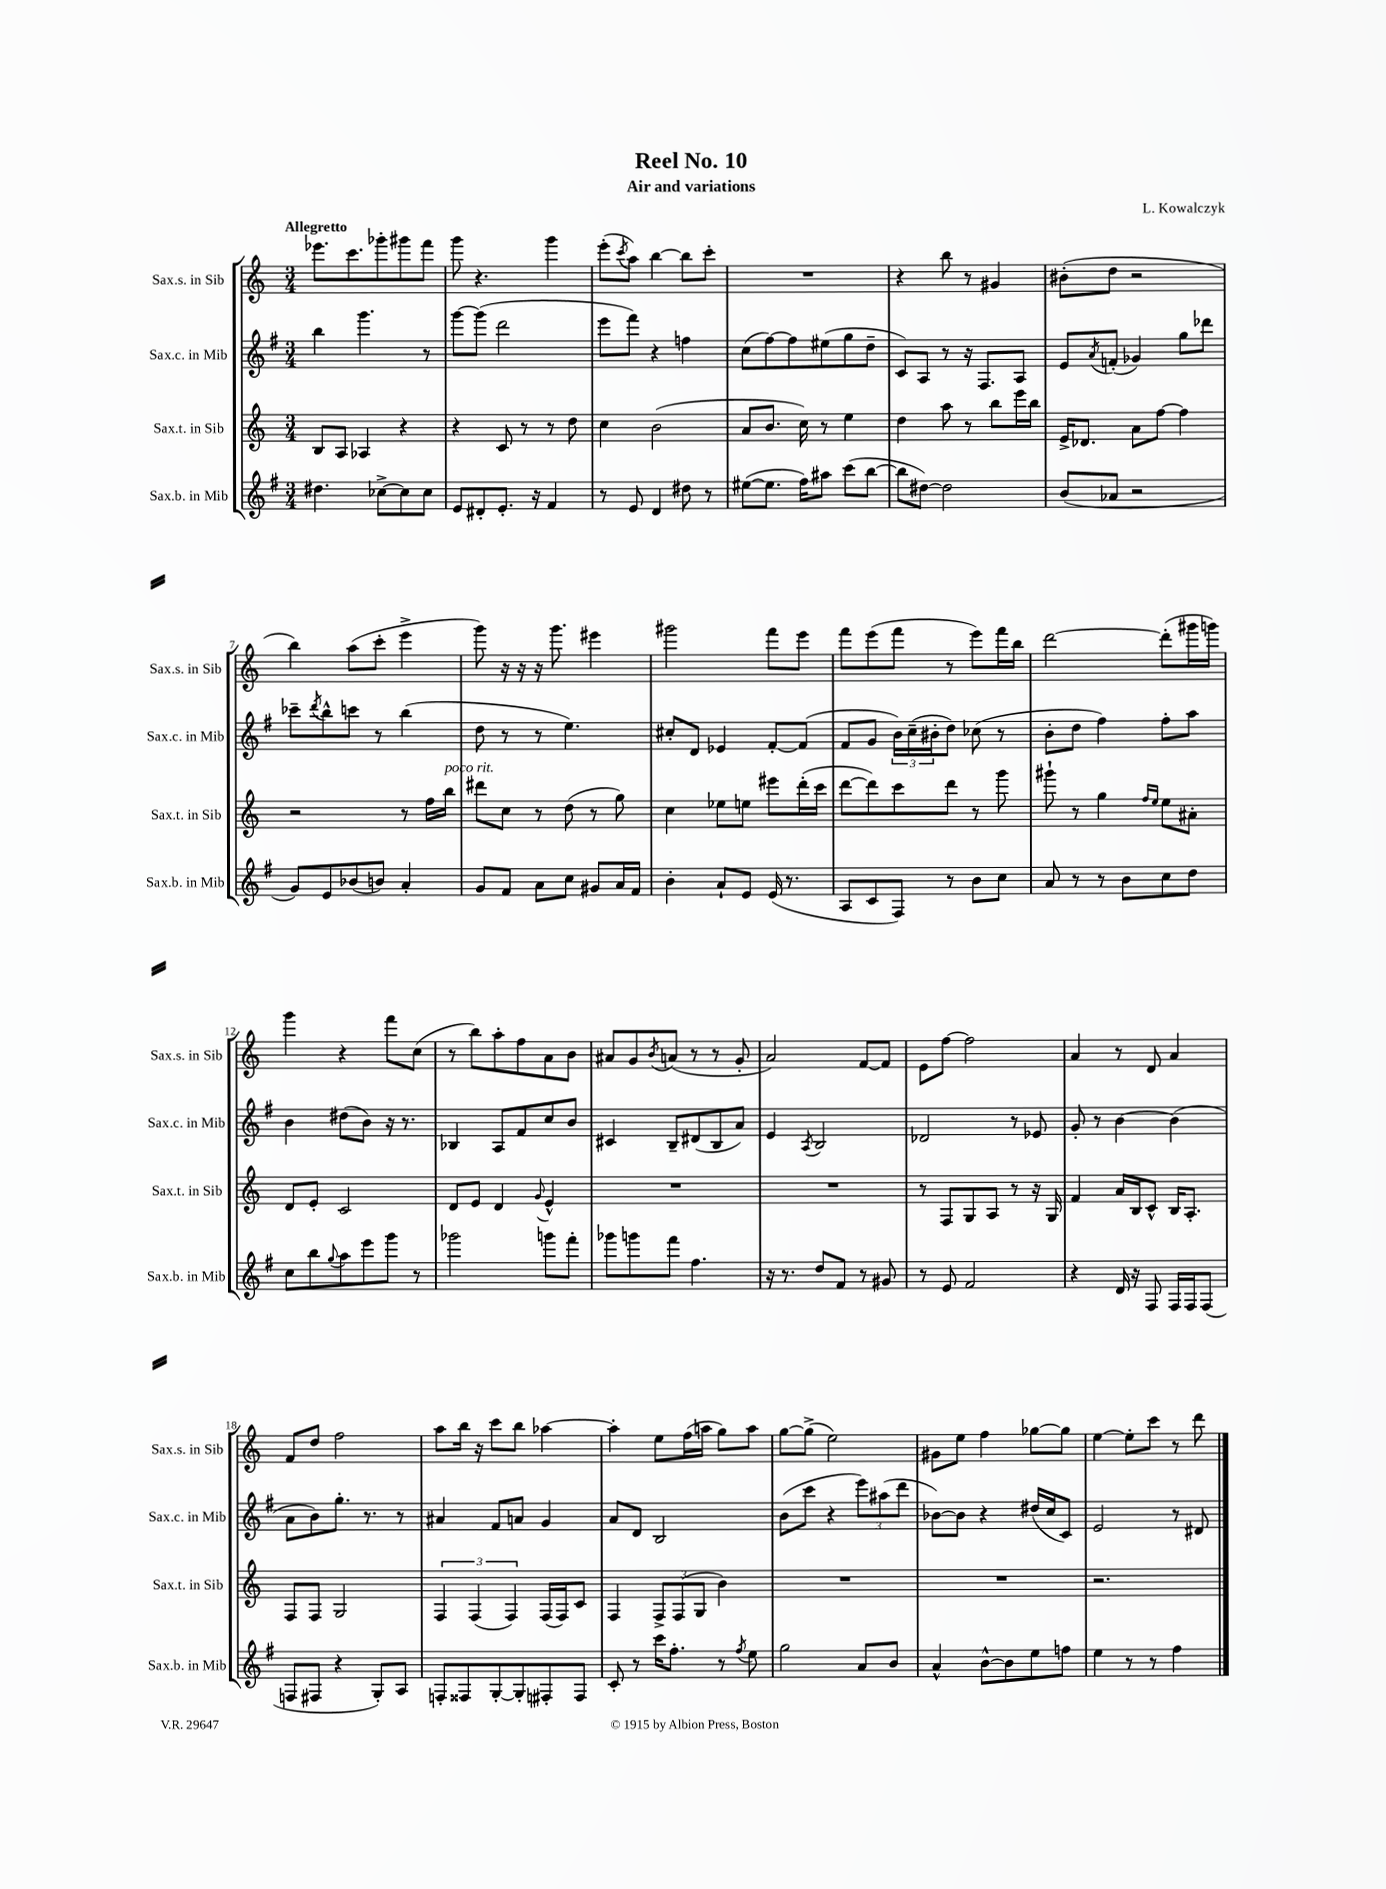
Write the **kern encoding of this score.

**kern	**kern	**kern	**kern
*part4	*part3	*part2	*part1
*staff4	*staff3	*staff2	*staff1
*I"Sax.b. in Mib	*I"Sax.t. in Sib	*I"Sax.c. in Mib	*I"Sax.s. in Sib
*I'Sax.b. in Mib	*I'Sax.t. in Sib	*I'Sax.c. in Mib	*I'Sax.s. in Sib
*clefG2	*clefG2	*clefG2	*clefG2
*k[f#]	*k[]	*k[f#]	*k[]
*M3/4	*M3/4	*M3/4	*M3/4
=1	=1	=1	=1
!	!	!	!LO:TX:a:B:t=Allegretto
4.dd#X\	8B/L	4bb\	8.eee-X\L
.	8A/J	.	.
.	.	.	8.ccc\
.	4A-X/	4.ggg\	.
[8cc-X^\L	.	.	8ggg-X'\
8cc-\]	4r	.	8ggg#X\
8cc-\J	.	8r	8fff\J
=2	=2	=2	=2
8e/L	4r	[8ggg\L	8ggg\
8d#X'/	.	(8ggg\J]	4.r
8.e'/J	8c/	2ddd\	.
.	8r	.	.
16r	.	.	.
4f#/	8r	.	4ggg\
.	8dd\	.	.
=3	=3	=3	=3
8r	4cc\	8eee\L	(8eee'\L
.	.	.	8qccc/
8e/	.	8fff#\J)	8aa\J)
4d/	(2b\	4r	[4bb\
8dd#X\	.	4ffn\	8bb\L]
8r	.	.	8ccc'\J
=4	=4	=4	=4
([8ee#X\L	8a/L	(8cc\L	2.r
8.ee#\J]	8.b/J	[8ff#\)	.
.	.	8ff#\]	.
16ff#\KL)	16cc\)	.	.
8aa#X\J	8r	(8ee#X\	.
(8ccc\L	4ee\	8gg\	.
[8bb\J	.	8dd~\J	.
=5	=5	=5	=5
8bb\L]	4dd\	8c/L)	4r
[8dd#X\J)	.	8A/J	.
2dd#\]	8aa\	8r	8bb\
.	8r	16r	8r
.	.	8.F#/L	.
.	8bb\L	.	4g#X/
.	16eee\L	8A/J	.
.	16bb\JJ	.	.
=6	=6	=6	=6
(8b/L	16e^/KL	8e/L	(8b#X'\L
.	8.d-X/J	.	.
.	.	8qa/	.
8a-X/J	.	(8fn'/J	8dd\J
2r	8a\L	4g-X/)	2r
.	[8ff\J	.	.
.	4ff\]	8gg\L	.
.	.	8ddd-X\J	.
!!LO:LB:g=z
=7	=7	=7	=7
8g/L)	2r	8ccc-X~\L	4bb\)
.	.	8qddd/	.
8e/	.	8bb^^\	.
(8b-X/	.	8cccn\J	(8aa\L
8bn/J)	.	8r	8ccc'\J
4a'/	8r	(4bb\	4eee^\
.	16ff\LL	.	.
!	!LO:TX:a:i:t=poco rit.	!	!
.	16bb\JJ	.	.
=8	=8	=8	=8
8g/L	8ddd#X\L	8dd\	8ggg\)
8f#/J	8cc\J	8r	16r
.	.	.	16r
8a\L	8r	8r	16r
.	.	.	8.ggg\
8cc\J	(8dd\	4.ee\)	.
8g#X/L	8r	.	4eee#X\
16a/L	8gg\)	.	.
16f#/JJ	.	.	.
=9	=9	=9	=9
4b'\	4cc\	8cc#X'/L	2ggg#X\
.	.	8d/J	.
8a`/L	8ee-X\L	4e-X/	.
8e/J	8een\J	.	.
(16e/	8eee#X\L	[8f#'/L	8fff\L
8.r	.	.	.
.	(16ddd'\L	(8f#/J]	8eee\J
.	16ccc\JJ	.	.
=10	=10	=10	=10
8A/L	[8ddd\L	8f#/L	8fff\L
8c/	8ddd\])	8g/J	(8eee\
8F#/J)	8ccc\	24b\LL)	8fff\J
.	.	(24cc~\	.
.	.	24b#X'\J	.
8r	8ddd\J	8dd\J)	8r
8b\L	8r	(8cc-X\	8eee\L)
8cc\J	8ggg\	8r	16fff\L
.	.	.	16bb\JJ
=11	=11	=11	=11
8a/	8ggg#X`\	8b'\L	[2ddd\
8r	8r	8dd\J	.
8r	4gg\	4ff#\)	.
8b\L	.	.	.
.	16qqff/LL	.	.
.	16qqee/JJ	.	.
8cc\	8ee\L	8ff#'\L	(8ddd'\L]
8dd\J	8a#X'\J	8aa\J	16ggg#X\L
.	.	.	16gggn\JJ)
!!LO:LB:g=z
=12	=12	=12	=12
8cc\L	8d/L	4b\	4ggg\
8bb\	8e'/J	.	.
8qqgg/	.	.	.
8aa\	2c/	(8dd#X\L	4r
8eee\	.	8b\J)	.
8ggg\J	.	16r	8fff\L
.	.	8.r	.
8r	.	.	(8cc\J
=13	=13	=13	=13
2ggg-X\	8d/L	4B-X/	8r
.	8e/J	.	8bb\L)
.	4d/	8A/L	8aa'\
.	.	8f#/	8ff\
.	8qqg/	.	.
8gggn\L	4e^^/	8cc/	8a\
8fff#'\J	.	8b/J	8b\J
=14	=14	=14	=14
8ggg-X\L	2.r	4c#X/	8a#X/L
8gggn\	.	.	8g/
.	.	.	8qb/
8fff#\J	.	8B~/L	(8an/J
4.ff#\	.	(8d#X/	8r
.	.	8B/	8r
.	.	8a/J)	8g'/
=15	=15	=15	=15
16r	2.r	4e/	2a/)
8.r	.	.	.
.	.	8qA/	.
8dd/L	.	2B/	.
8f#/J	.	.	.
8r	.	.	[8f/L
8g#X/	.	.	8f/J]
=16	=16	=16	=16
8r	8r	2d-X/	8e\L
8e/	8F/L	.	[8ff\J
2f#/	8G/	.	2ff\]
.	8A/J	.	.
.	8r	8r	.
.	16r	8e-X/	.
.	16G/	.	.
=17	=17	=17	=17
4r	4f/	8g'/	4a/
.	.	8r	.
16d/	16a/LL	[4b\	8r
16r	16B/J	.	.
8F#/	8c^^/J	.	8d/
16F#/LL	16B/KL	(4b\]	4a/
16F#/J	8.A'/J	.	.
(8F#/J	.	.	.
!!LO:LB:g=z
=18	=18	=18	=18
8Fn/L	8F/L	8a\L	8f/L
8F#X/J	8F/J	8b\)	8dd/J
4r	2G/	8.gg'\J	2ff\
.	.	8.r	.
8G'/L)	.	.	.
8A/J	.	8r	.
=19	=19	=19	=19
8Fn'/L	6F/	4a#X/	8aa\L
8F##X/	.	.	16bb\Jk
.	(6F/	.	.
.	.	.	16r
[8G'/	.	8f#/L	8ccc\L
.	6F/)	.	.
8G'/]	.	8an/J	8bb\J
8F#X'/	(16F/LL	4g/	[4aa-X\
.	16F/J)	.	.
8F#/J	8c/J	.	.
=20	=20	=20	=20
8c'/	4F/	8a/L	4aa-'\]
8r	.	8d/J	.
16ccc\KL	12F^/L	2B/	8ee\L
8.ff#'\J	.	.	.
.	(12F/	.	.
.	.	.	(16ff\L
.	12G/J	.	.
.	.	.	16aan\JJ
8r	4b\)	.	8gg\L)
8qff#/	.	.	.
8ee\	.	.	8aa\J
=21	=21	=21	=21
2gg\	2.r	(8b\L	[8gg\L
.	.	8ccc\J	(8gg^\J]
.	.	4r	2ee\)
8a/L	.	12eee\L)	.
.	.	(12aa#X\	.
8b/J	.	.	.
.	.	12ddd\J	.
=22	=22	=22	=22
4a^^/	2.r	[8b-X\L)	8g#X\L
.	.	8b-\J]	8ee\J
[8b^^\L	.	4r	4ff\
8b\]	.	.	.
8ee\	.	(16dd#X/LL	[8gg-X\L
.	.	16cc/J	.
8ffn\J	.	8c/J)	8gg-\J]
=23	=23	=23	=23
4ee\	2.r	2e/	[4ee\
8r	.	.	8ee'\L]
8r	.	.	8ccc\J
4ff#\	.	8r	8r
.	.	8d#X/	8ddd\
==	==	==	==
*-	*-	*-	*-
